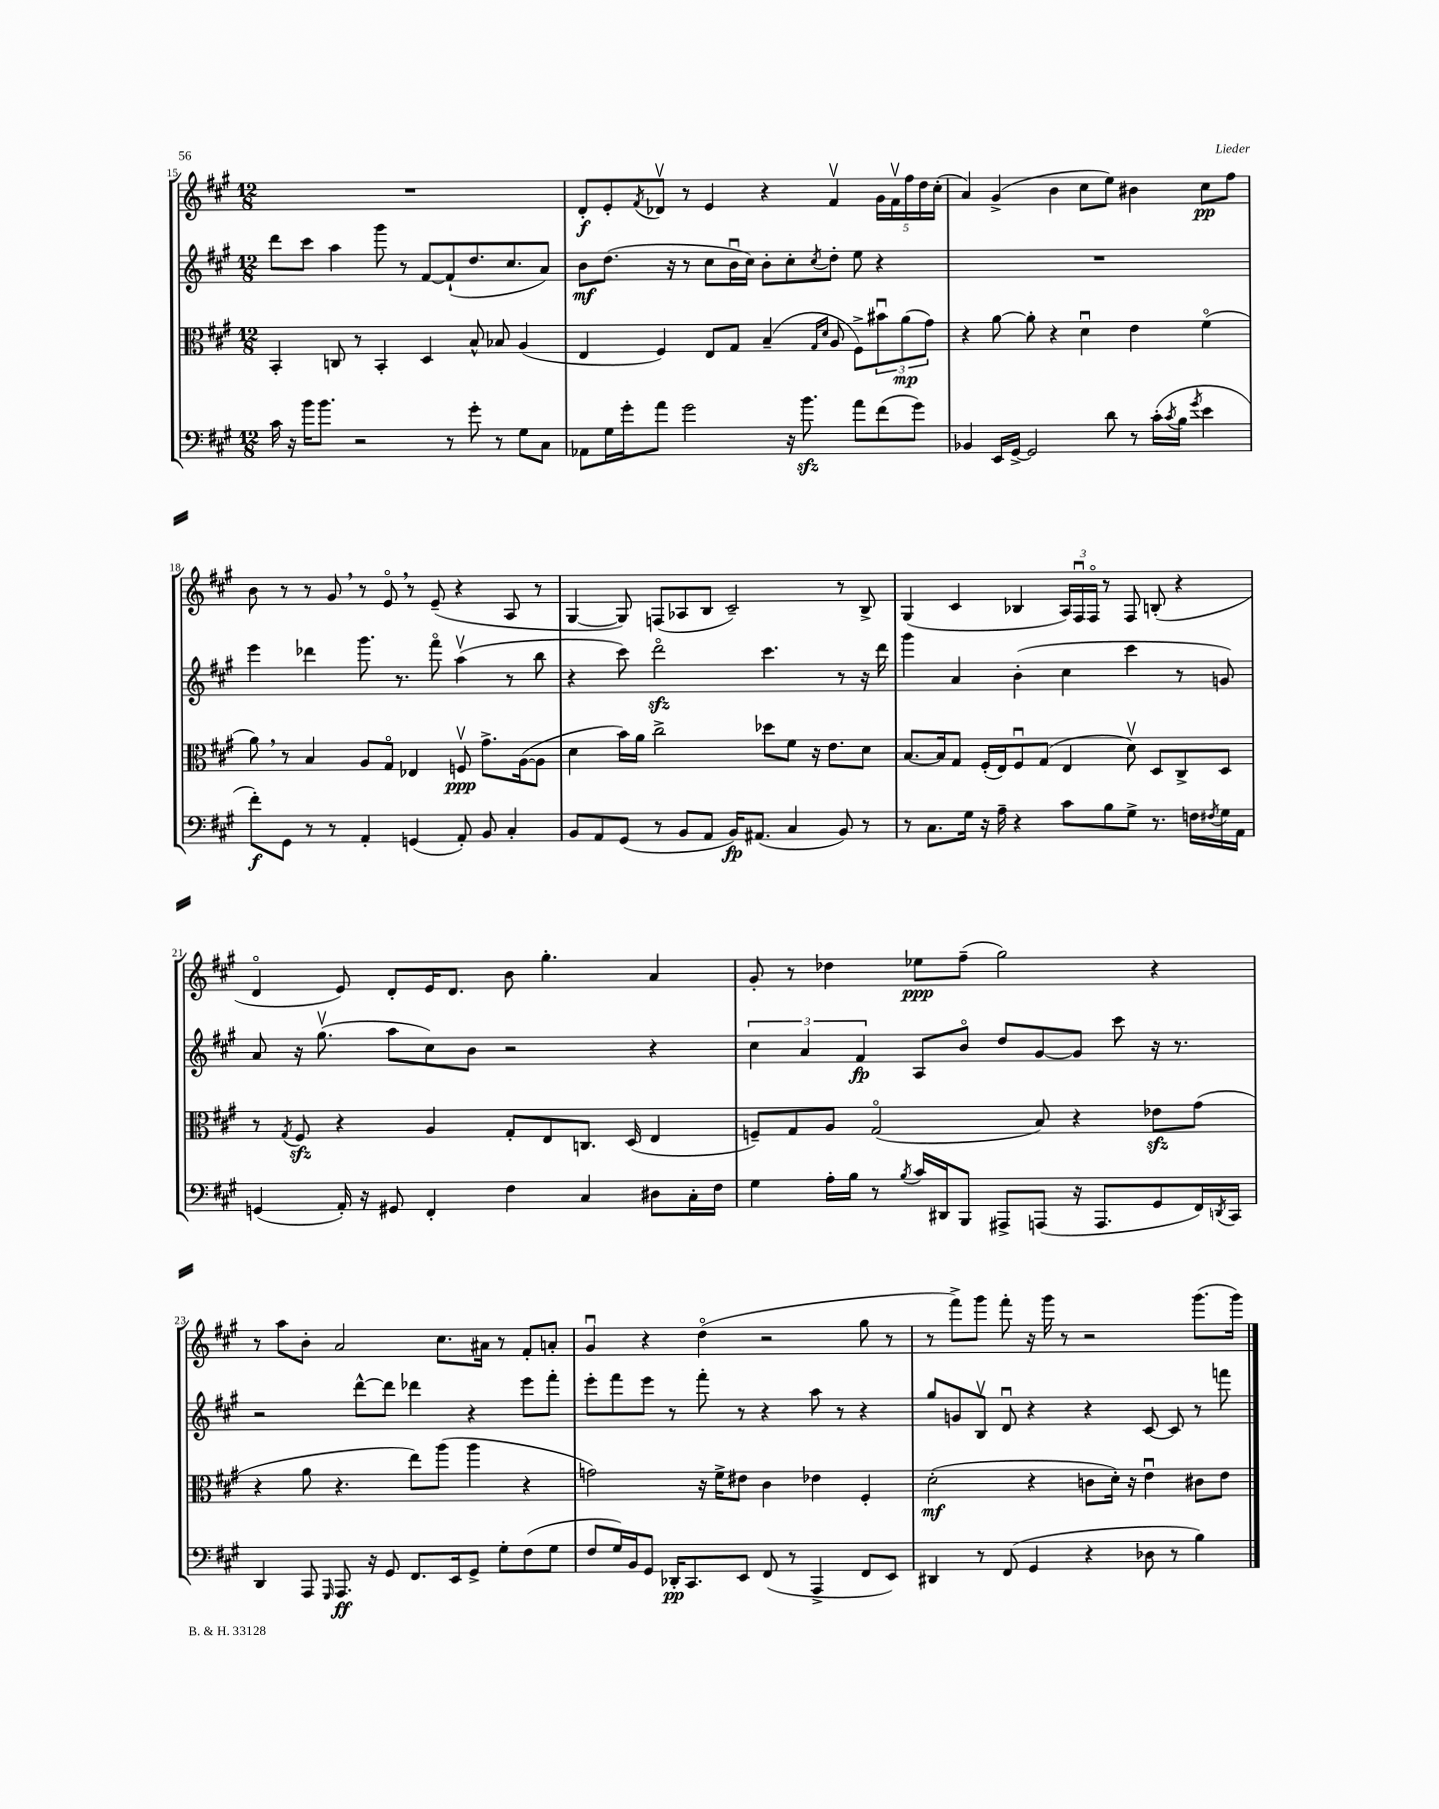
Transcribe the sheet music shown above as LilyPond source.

<<
\new StaffGroup <<
\new Staff = "s0" {
    \clef treble \key a \major \numericTimeSignature \time 12/8
    R1. |
    d'8-.\f e'8-. \acciaccatura { fis'8 } des'8\upbow r8 e'4 r4 fis'4\upbow \tuplet 5/4 { gis'16 fis'16\upbow fis''16 d''16 cis''16-.( } |
    a'4) gis'4->( b'4 cis''8 e''8) bis'4 cis''8\pp fis''8 |
    b'8 r8 r8 gis'8 \breathe r8 e'8\flageolet \breathe r8 e'8--( r4 a8 r8 |
    gis4~ gis8) f8( aes8 b8 cis'2--) r8 b8-> |
    gis4( cis'4 bes4 \tuplet 3/2 { a16) fis16\downbow fis16\flageolet } r8 fis8 b8-.( r4 |
    d'4\flageolet e'8) d'8-. e'16 d'8. b'8 gis''4.-. a'4 |
    gis'8-. r8 des''4 ees''8\ppp fis''8--( gis''2) r4 |
    r8 a''8 b'8-. a'2 cis''8. ais'16 r8 fis'8-. a'8-. |
    gis'4\downbow r4 d''4\flageolet( r2 gis''8 r8 |
    r8 fis'''8->) gis'''8 fis'''8-. r16 gis'''16 r8 r2 gis'''8.( gis'''16) \bar "|." |
}
\new Staff = "s1" {
    \clef treble \key a \major \numericTimeSignature \time 12/8
    d'''8 cis'''8 a''4 gis'''8 r8 fis'8~ fis'8-!( d''8. cis''8. a'8) |
    b'8\mf d''8.( r16 r8 cis''8 b'16\downbow cis''16) b'8-. cis''8-. \acciaccatura { cis''8 } d''8-. e''8 r4 |
    R1. |
    e'''4 des'''4 gis'''8. r8. fis'''8\flageolet a''4\upbow( r8 b''8 |
    r4 cis'''8) d'''2\flageolet\sfz cis'''4. r8 r16 d'''16 |
    gis'''4 a'4 b'4-.( cis''4 cis'''4 r8 g'8) |
    a'8 r16 gis''8.\upbow( a''8 cis''8) b'8 r2 r4 |
    \tuplet 3/2 { cis''4 a'4 fis'4\fp } a8 b'8\flageolet d''8 gis'8~ gis'8 cis'''8 r16 r8. |
    r2 d'''8~-^ d'''8 des'''4 r4 e'''8 fis'''8-. |
    e'''8-. fis'''8 e'''8 r8 fis'''8-. r8 r4 a''8 r8 r4 |
    gis''8 g'8 b8\upbow d'8\downbow r4 r4 cis'8~ cis'8 r8 f'''8 \bar "|." |
}
\new Staff = "s2" {
    \clef alto \key a \major \numericTimeSignature \time 12/8
    b,4-. c8 r8 b,4-. d4 b8-^ bes8 a4( |
    e4 fis4) e8 gis8 b4--( \grace { gis16 d'16 } a8 fis8->) \tuplet 3/2 { bis'8\downbow a'8\mp( gis'8) } |
    r4 a'8~ a'8-. r4 d'4\downbow e'4 fis'4\flageolet( |
    a'8) \breathe r8 b4 a8 gis8\flageolet ees4 f8\upbow\ppp gis'8.-> a16~( a8 |
    d'4 b'16) a'16 cis''2-> des''8 fis'8 r16 e'8. d'8 |
    b8.~ b16 gis8 fis16-.( e16) fis8\downbow gis8( e4 d'8\upbow) d8 cis8-> d8 |
    r8 \acciaccatura { gis8 } fis8\sfz r4 a4 gis8-. e8 c8. d16( e4 |
    f8--) gis8 a8 gis2\flageolet( b8) r4 ees'8\sfz gis'8( |
    r4 a'8 r4. e''8) a''8( a''4 r4 |
    g'2) r16 fis'16-> eis'8 cis'4 ees'4 fis4-. |
    d'2-.\mf( r4 c'8 d'16-.) r16 e'4\downbow cis'8 e'8 \bar "|." |
}
\new Staff = "s3" {
    \clef bass \key a \major \numericTimeSignature \time 12/8
    cis'16 r16 b'16 b'8. r2 r8 gis'8-. r8 gis8 cis8 |
    aes,8 gis16 gis'16-. a'8 gis'2 r16 b'8.\sfz a'8 fis'8( gis'8) |
    bes,4 e,16 gis,16~-> gis,2 d'8 r8 cis'16-.( \acciaccatura { cis'8 } b16 \acciaccatura { gis'8 } e'4 |
    fis'8-.\f) gis,8 r8 r8 a,4-. g,4( a,8-.) b,8 cis4-. |
    b,8 a,8 gis,8( r8 b,8 a,8 b,16\fp) ais,8.( cis4 b,8) r8 |
    r8 cis8. gis16 r16 a16-- r4 cis'8 b8 gis8-> r8. f16 \acciaccatura { fis8 } gis16 a,16 |
    g,4( a,16-.) r16 gis,8 fis,4-. fis4 cis4 dis8 cis16-. fis16 |
    gis4 a16-. b16 r8 \acciaccatura { b8 } cis'16 dis,16 b,,8 ais,,8-> a,,8( r16 a,,8. gis,8 fis,16) \acciaccatura { d,8 } cis,16 |
    d,4 a,,8 \grace { gis,,16 } a,,8.\ff r16 gis,8 fis,8. e,16 gis,8-> gis8-. fis8( gis8 |
    fis8 gis16) b,16 gis,8 des,16-.\pp cis,8. e,8 fis,8( r8 a,,4-> fis,8 e,8) |
    dis,4 r8 fis,8( gis,4 r4 des8 r8 b4) \bar "|." |
}
>>
>>
\layout { \context { \Score currentBarNumber = #15 } }
